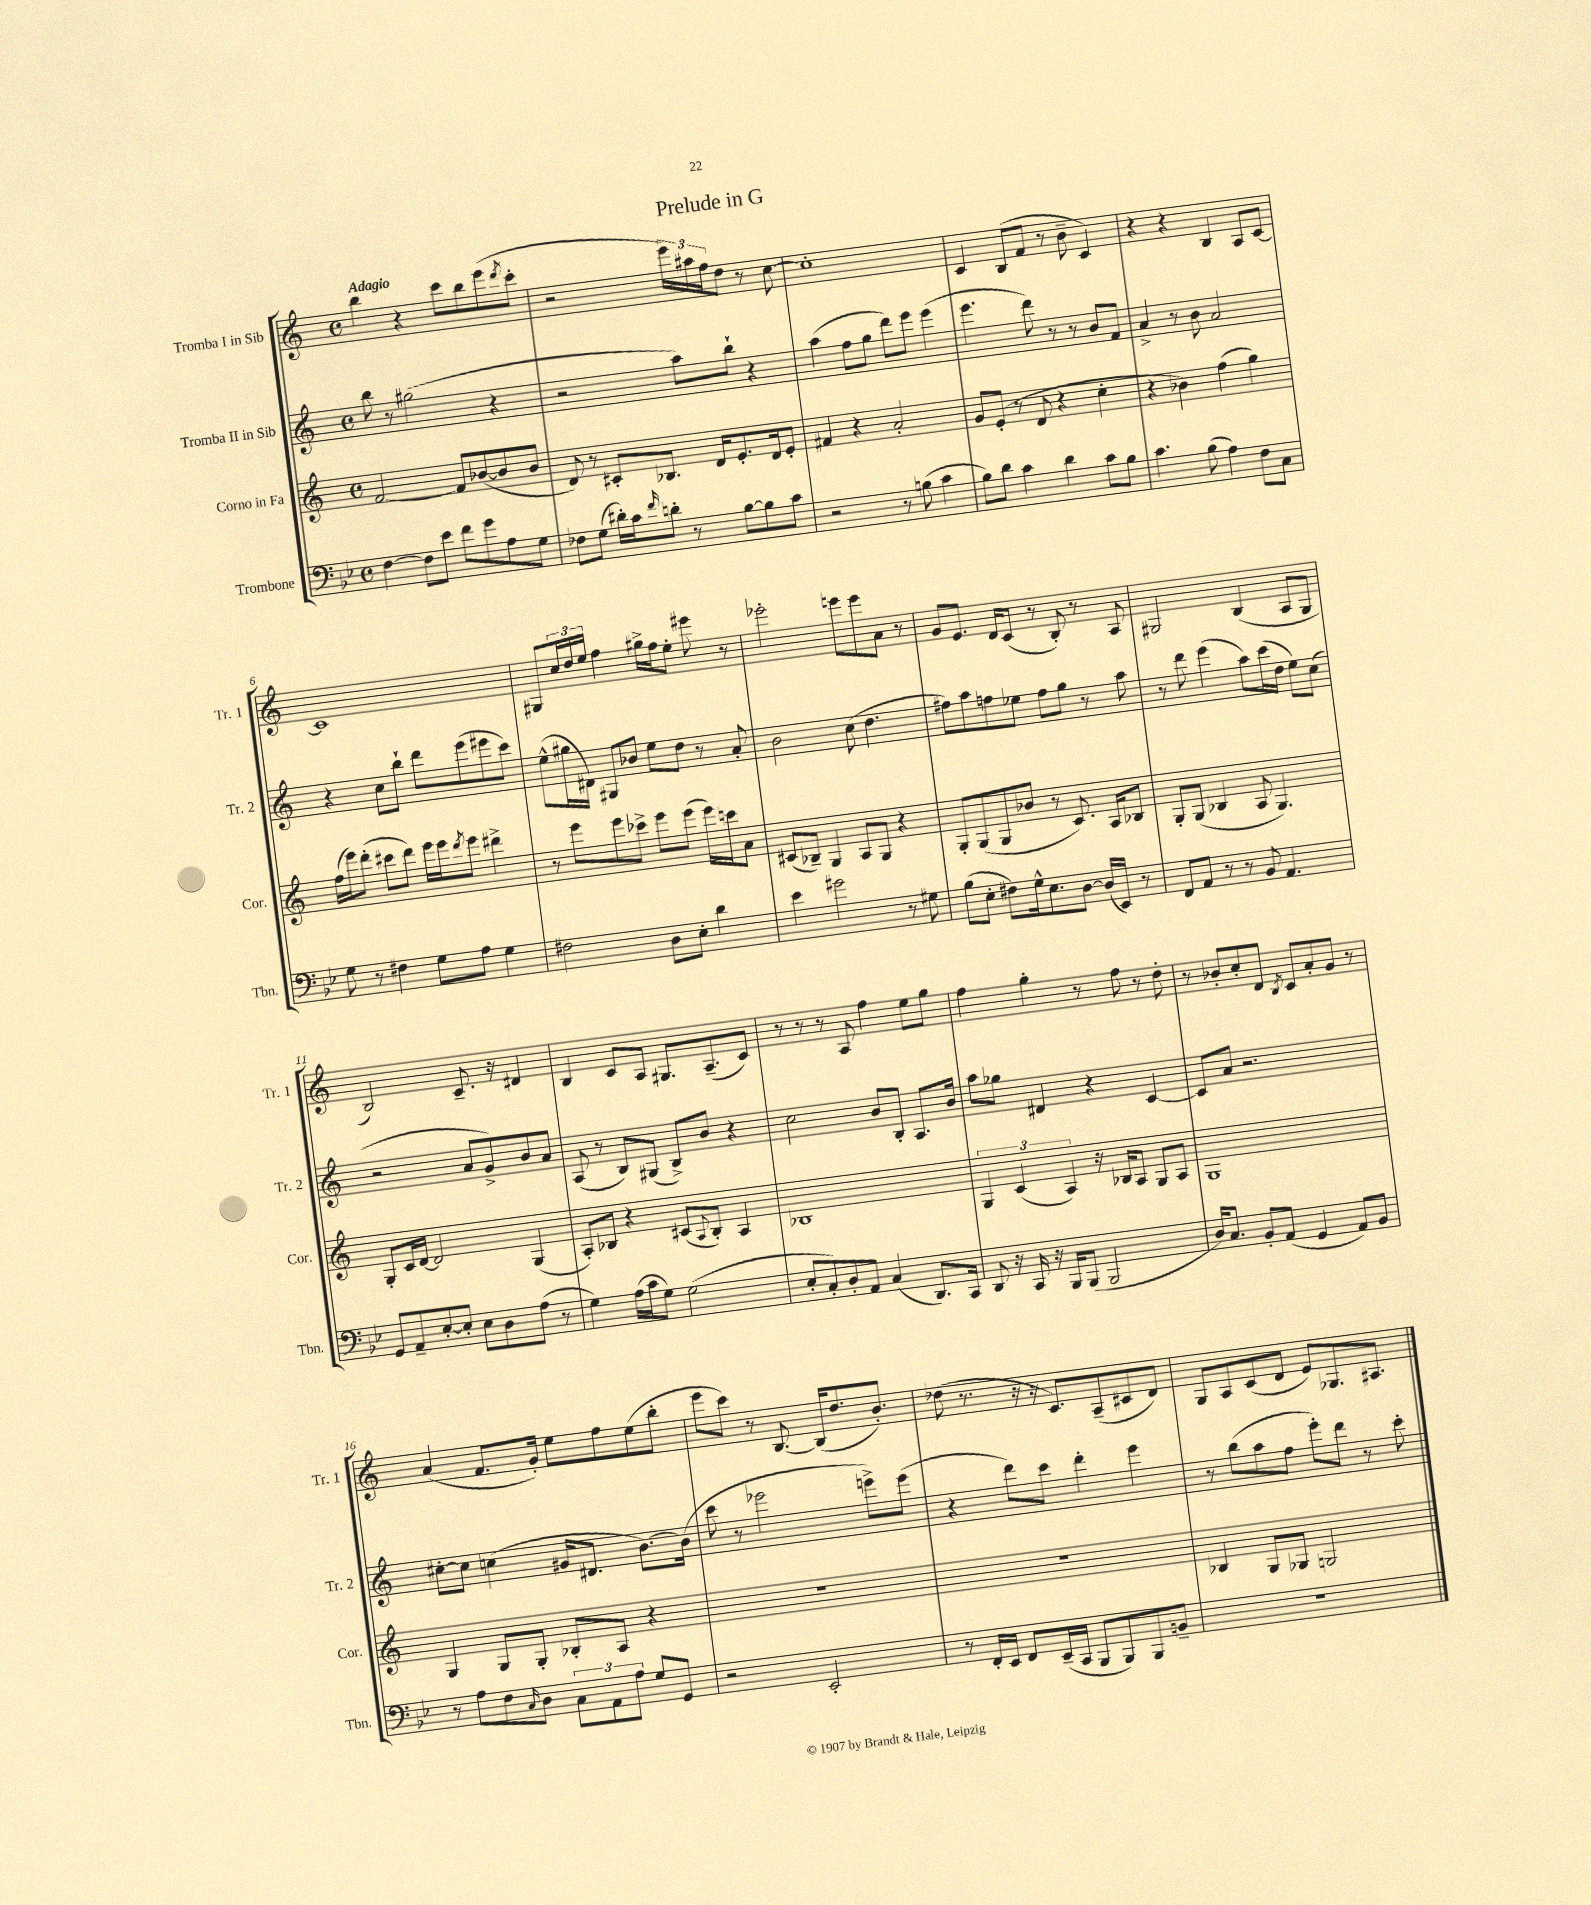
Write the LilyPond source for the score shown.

\header { title = "Prelude in G" }
<<
\new StaffGroup <<
\new Staff = "s0" \with { instrumentName = "Tromba I in Sib" shortInstrumentName = "Tr. 1" } {
    \clef treble \key c \major \defaultTimeSignature \time 4/4 \tempo "Adagio"
    b''4 r4 c'''8 b''8 e'''8( \acciaccatura { d'''8 } c'''8-. |
    r2 \tuplet 3/2 { e'''16) ais''16 f''16 } d''8 r8 c''8~ |
    c''1-. |
    c'4 b8( f'8 r8 b'8-- c'4) |
    r4 r4 b4 a8 c'8~ |
    c'1 |
    gis8 \tuplet 3/2 { c''16 d''16 e''16 } f''4 gis''16-> f''16 e''8-. eis'''8 r8 |
    ees'''2-. e'''8 e'''8 a'8 r8 |
    g'8 e'8. d'16 c'8( r8 b8-.) r8 a8 |
    gis2 b4( a8 gis8 |
    b2) c'8.-- r16 dis'4 |
    b4 c'8 a8 gis8. a8.--( c'8) |
    r8 r8 r8 a8 f''4 e''8 g''8 |
    f''4 g''4-. r8 f''8 r8 d''8-. |
    r8 bes'8-. c''8-. d'8 \acciaccatura { b8 } c'8 a'8-. g'8 r8 |
    a'4( f'8. g'16-.) e''8 f''8 e''8( b''8-. |
    e'''8 c'''8) r8 b8.~ b16( d''8. b'8.-.) |
    des''8( r8. r16 r16 c'8.) a8--( cis'8 d'8) |
    g8 a8 c'8( d'8 e'8) ges8. ais8. \bar "|." |
}
\new Staff = "s1" \with { instrumentName = "Tromba II in Sib" shortInstrumentName = "Tr. 2" } {
    \clef treble \key c \major \defaultTimeSignature \time 4/4
    b''8 r8 gis''2( r4 |
    r2 a''8) b''8-! r4 |
    a''4( f''8 g''8 d'''8) e'''8 e'''4( |
    e'''4. d'''8) r8 r8 b'8 f'8 |
    a'4-> r8 b'8 a'2 |
    r4 c''8 b''8-! d'''8 e'''8( eis'''8 c'''8) |
    e''8-^( gis''16 dis'16) gis8 bes'8 e''8 d''8 r8 a'8-. |
    b'2 c''8( d''4. |
    fis''8) a''8 f''8 ees''8 f''8 g''8 r8 a''8 |
    r8 d'''8 e'''4( a''8) c'''16( d''16 e''8) c''8( |
    r2 a'8 g'8->) b'8 a'8 |
    a8( r8 b8) gis8( b8->) b'8 r4 |
    c''2 b'8 b8-. a8. b'16 |
    a''8 ges''8 dis'4 r4 c'4~ |
    c'8 a'8 r2. |
    cis''8~-. cis''8 c''4( gis'16 dis'8. b'8.~) b'16( |
    c'''8 r8 ees'''2 e'''8->) e'''8( |
    r4 d'''8) c'''8 d'''4-. e'''4 |
    r8 b''8( a''8 f''8 e'''8-.) d'''8 r8 c'''8-. \bar "|." |
}
\new Staff = "s2" \with { instrumentName = "Corno in Fa" shortInstrumentName = "Cor." } {
    \clef treble \key c \major \defaultTimeSignature \time 4/4
    f'2~ f'8 bes'8~( bes'8 bes'8 |
    d'8) r8 cis'8-. bes8. d'16 e'8.-. d'16 e'8-. |
    fis'4 r4 a'2-. |
    g'8 e'8-.( r8 d'8 r4 c''4-. |
    r4 bes'4) f''4( g''4) |
    f''16( e'''16) d'''8-.( cis'''8 d'''8) e'''16 e'''16 \acciaccatura { d'''8 } e'''8 dis'''4-> |
    r8 e'''8 e'''8 ces'''8-> e'''8 e'''8( e'''16) c'''16 a'8 |
    cis'8( bes8--) g4 a8 g8 r4 |
    g8-. g8( g8 bes'8 r8 c'8.) a16 bes8 |
    g8-. g8( bes4 a8 g4.) |
    g8-. c'16 d'16~ d'2 g4( |
    a8-.) bes8 r4 cis'8( \appoggiatura { a8 } bes8-.) a4 |
    bes1 |
    \tuplet 3/2 { g4 c'4( a4) } r16 bes16 a8 g8 a8 |
    g1 |
    g4 g8 g8-. bes8-. a8 r4 |
    R1 |
    R1 |
    bes4 g8 ges8 g2 \bar "|." |
}
\new Staff = "s3" \with { instrumentName = "Trombone" shortInstrumentName = "Tbn." } {
    \clef bass \key bes \major \defaultTimeSignature \time 4/4
    f4~ f8 ees'8 f'8 g'8 a8 g8 |
    fes8 g8( dis'16-.) c'16 \grace { f'16 } d'8-. r8 bes8~ bes8 c'8 |
    r2 r8 b8( c'4 |
    bes8) d'8 c'4 d'4 c'8 bes8 |
    c'4. bes8( a4) f8 c8 |
    g8 r8 fis4 g8 a8 g4 |
    fis2 d8 ees8-. d'4 |
    ees'4 gis'2 r8 gis8 |
    bes8( ees8-. fis8) g16-^ ees8. d8~ d16( ees,16) r8 |
    f,8 a,8 r8 r8 bes,8 a,4. |
    g,8 a,8-- ees8~-. ees8-. ees8 d8 a8( r8 |
    g4) a16( c'16 g8) g2( |
    ees8-. c8-.) d8-. a,8 c4( d,8.) c,16 |
    d,8 r16 c,16 r16 bes,,16 bes,,8( bes,,2 |
    d16) c8. bes,8-. a,8( g,4 a,8) bes,8 |
    r8 a8 f8 \grace { c16 } d8 \tuplet 3/2 { c8 a,8 a8 } g8 g,8 |
    r2 ees,2-. |
    r8 f,16-. ees,16 f,8 ees,16--( c,16 bes,,8 bes,,8) bes,,8 b,8-- |
    R1 \bar "|." |
}
>>
>>
